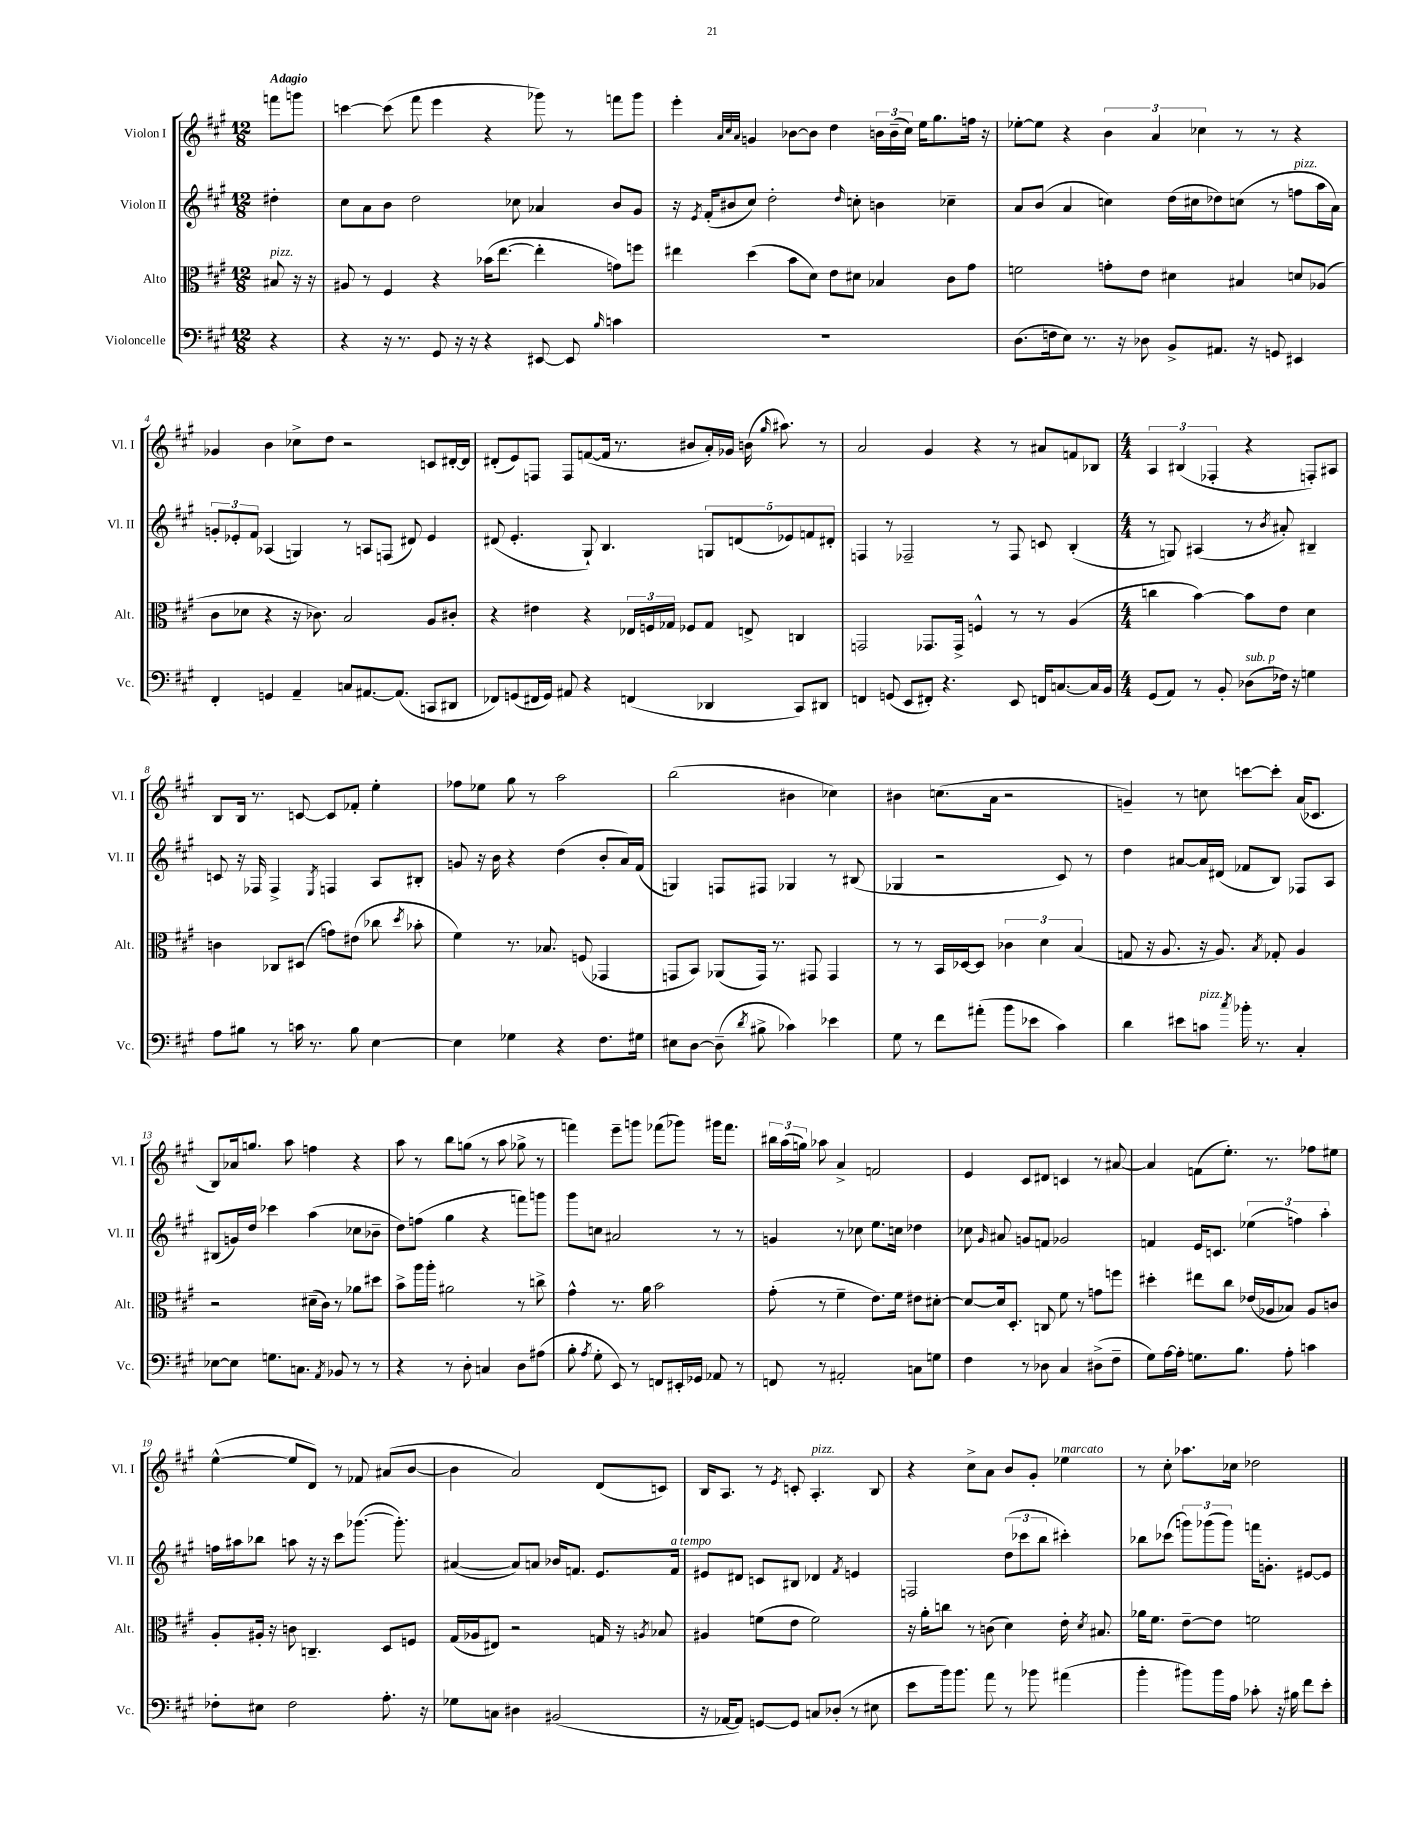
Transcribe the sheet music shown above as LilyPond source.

<<
\new StaffGroup <<
\new Staff = "s0" \with { instrumentName = "Violon I" shortInstrumentName = "Vl. I" } {
    \clef treble \key a \major \numericTimeSignature \time 12/8 \partial 4 \tempo "Adagio"
    \autoBeamOff f'''8[ g'''8] |
    c'''4~ c'''8( fis'''8 e'''4 r4 ges'''8) r8 f'''8[ ges'''8] |
    e'''4-. \grace { a'32[ cis''32 a'32] } g'4 bes'8[~ bes'8] d''4 \tuplet 3/2 { b'16[ b'16--( cis''16]) } e''16[ gis''8. f''16] r16 |
    ees''8[~-. ees''8] r4 \tuplet 3/2 { b'4 a'4 ces''4 } r8 r8 r4 |
    ges'4 b'4 ces''8[-> d''8] r2 c'8[ dis'16~-. dis'16] |
    dis'8[-.( e'8) f8] f8[ f'8~( f'16] r8. bis'8[ a'16-.) ges'16] b'16( \grace { gis''16 } ais''8.) r8 |
    a'2 gis'4 r4 r8 ais'8[ f'8 bes8] |
    \numericTimeSignature \time 4/4 \tuplet 3/2 { a4 bis4( fes4-. } r4 f8[-.) ais8] |
    b8[ b16] r8. c'8~ c'8[ fes'8]-. e''4-. |
    fes''8[ ees''8] gis''8 r8 a''2 |
    b''2( bis'4 ces''4) |
    bis'4 c''8.[( a'16] r2 |
    g'4--) r8 c''8 c'''8[~ c'''8]-. a'16[( ces'8.] |
    b8[) aes'16 g''8.] a''8 f''4 r4 |
    a''8 r8 b''8[ g''8]( r8 a''8 ges''8-> r8 |
    f'''4) e'''8[-- g'''8] fes'''8[( ges'''8]) gis'''16[ fes'''8.] |
    \tuplet 3/2 { bis''16[ a''16( g''16]) } aes''8 a'4-> f'2 |
    e'4 cis'8[ dis'8] c'4 r8 ais'8~ |
    ais'4 f'8[( e''8.]-.) r8. fes''8[ eis''8] |
    e''4~-^( e''8[ d'8]) r8 fes'8 ais'8[( b'8]~ |
    b'4 a'2) d'8[( c'8]) |
    b16[ a8.] r8 \acciaccatura { e'8 } c'8-. a4.-.^\markup { \italic "pizz." } b8 |
    r4 cis''8[-> a'8] b'8[ gis'8]-. ees''4^\markup { \italic "marcato" } |
    r8 cis''8-. aes''8.[ ces''16] des''2 \bar "|." |
}
\new Staff = "s1" \with { instrumentName = "Violon II" shortInstrumentName = "Vl. II" } {
    \clef treble \key a \major \numericTimeSignature \time 12/8 \partial 4
    \autoBeamOff dis''4-. |
    cis''8[ a'8 b'8] d''2 ces''8 aes'4 b'8[ gis'8] |
    r16 \acciaccatura { e'8 } fis'16[-.( bis'8 cis''8]) d''2-. \grace { d''16 } c''8-. b'4 ces''4-- |
    a'8[ b'8]( a'4 c''4) d''16[( cis''16 des''8) c''8]( r8 f''8[^\markup { \italic "pizz." } a''16 a'16]) |
    \tuplet 3/2 { g'8[-. ees'8-. fis'8] } aes4( g4) r8 a8[ f8]( dis'8) ees'4 |
    dis'8( e'4.-. gis8-!) b4. \tuplet 5/4 { g8[ d'8( ees'8) f'8 dis'8]-. } |
    f4 r8 fes2-- r8 fes8 c'8 b4-.( |
    \numericTimeSignature \time 4/4 r8 g8) ais4( r8 \acciaccatura { b'8 } ais'8-.) bis4-- |
    c'8 r16 fes16 fes4-> \acciaccatura { e8 } f4 a8[ bis8]-. |
    g'8 r16 b'16 r4 d''4( b'8[-. a'16) fis'16]( |
    g4) f8[ fis8] ges4 r8 bis8( |
    ges4 r2 cis'8) r8 |
    d''4 ais'8[~ ais'16 dis'16]( fes'8[ b8]) fes8[ a8] |
    bis8[( g'16) d''16] ces'''4 a''4( ces''8[ bes'8]-- |
    d''8[) f''8]( gis''4 r4 f'''8[) g'''8] |
    gis'''8[ c''8] ais'2 r8 r8 |
    g'4 r8 ces''8 e''8.[ c''16] des''4 |
    ces''8 \grace { gis'16 } ais'8 g'8[ f'8] ges'2 |
    f'4 e'16[ c'8.] \tuplet 3/2 { ees''4( f''4) a''4-. } |
    f''16[ ais''16 bes''8] a''8 r16 r16 cis'''8[ ges'''8.]~( ges'''8.-.) |
    ais'4~( ais'8[) a'8] bes'16[ f'8.] e'8.[ f'16]^\markup { \italic "a tempo" } |
    eis'8[ dis'8] c'8[ bis8] des'4 \acciaccatura { fis'8 } e'4 |
    f2 \tuplet 3/2 { d''8[( ces'''8 b''8] } cis'''4-.) |
    bes''8[ ces'''8]( \tuplet 3/2 { g'''8[) ges'''8( ges'''8]) } f'''16[ g'8.]-. eis'8[~ eis'8] \bar "|." |
}
\new Staff = "s2" \with { instrumentName = "Alto" shortInstrumentName = "Alt." } {
    \clef alto \key a \major \numericTimeSignature \time 12/8 \partial 4
    \autoBeamOff bis8^\markup { \italic "pizz." } r16 r16 |
    ais8 r8 fis4 r4 bes'16[( e''8.]~ e''4-. g'8[) f''8] |
    eis''4 d''4( b'8[ d'8]) e'8[ dis'8] bes4 cis'8[ gis'8] |
    f'2 g'8[-. e'8] dis'4 bis4 d'8[ aes8]( |
    cis'8[ des'8] r4 r16 ces'8.) b2 a8[ cis'8]-. |
    r4 eis'4 r4 \tuplet 3/2 { ees16[ f16 ges16] } fes8[ ges8] e8-> c4 |
    g,2 ges,8.[ ges,16]-> f4-^ r8 r8 a4( |
    \numericTimeSignature \time 4/4 c''4 b'4~) b'8[ e'8] d'4 |
    c'4 ces8[ dis8]( g'8[) eis'8]( ces''8 \acciaccatura { d''8 } bes'8-. |
    fis'4) r8. bes8. f8( ges,4 |
    g,8[ b,8]) aes,8[( g,16]) r8. gis,8 gis,4 |
    r8 r8 b,16[ des16~ des8] \tuplet 3/2 { ces'4 d'4 b4( } |
    g8 r16 a8. r16 a8.) \acciaccatura { b8 } ges8-. a4 |
    r2 dis'16[--( cis'16]) r8 aes'8[ dis''8] |
    b'8[-> a''16 a''16]-. ais'2 r8 c''8-> |
    gis'4-^ r8. a'16 b'2 |
    gis'8-.( r8 fis'4-- e'8.[) fis'16] eis'8[ dis'8]~-. |
    dis'8[~ dis'16 d8.]-. c8 fis'8 r8 g'8[ f''8] |
    dis''4-. eis''8[ cis''8] ees'16[( aes16 bes8]) aes8[ c'8] |
    a8[-. ais16]-. r16 c'8 c4.-- d8[ f8] |
    gis16[( aes16 eis8]) r2 g16 r16 \acciaccatura { a8 } bes8 |
    ais4 f'8[( e'8] f'2) |
    r16 a'16[-. c''8] r8 c'8( d'4) e'16-. \acciaccatura { d'8 } bis8. |
    aes'16[ fis'8.] e'8[~-- e'8] f'2 \bar "|." |
}
\new Staff = "s3" \with { instrumentName = "Violoncelle" shortInstrumentName = "Vc." } {
    \clef bass \key a \major \numericTimeSignature \time 12/8 \partial 4
    \autoBeamOff r4 |
    r4 r16 r8. gis,8 r16 r16 r4 eis,8~ eis,8 \grace { b16 } c'4 |
    R1. |
    d8.[( f16 e8]) r8. r16 des8 b,8[-> ais,8.] r16 g,8 eis,4 |
    fis,4-. g,4 a,4-- c8[ ais,8.~ ais,8.]( c,8[ dis,8] |
    fes,8[) g,8( fis,16 g,16]) ais,8 r4 f,4( des,4 cis,8[) dis,8] |
    f,4 g,8( e,8[ fis,8]-.) r4. e,8 f,16[ c8.~ c16 b,16] |
    \numericTimeSignature \time 4/4 gis,8[( a,8]) r8 b,8-. des8[^\markup { \italic "sub. p" }( fes16]) r16 g4 |
    a8[ bis8] r8 c'16 r8. bis8 e4~ |
    e4 ges4 r4 fis8.[ gis16] |
    eis8[ d8]~ d8--( \acciaccatura { d'8 } bis8-> ces'4) ees'4 |
    gis8 r8 fis'8[ ais'8]-.( b'8[ ees'8] cis'4) |
    d'4 eis'8[ c'8]^\markup { \italic "pizz." } \acciaccatura { cis''8 } bes'16-. r8. cis4-. |
    ees8[~ ees8] g8.[ c8.] \acciaccatura { a,8 } bes,8 r8 r8 |
    r4 r8 d8-. c4 d8[ ais8]( |
    b8-. \acciaccatura { a8 } gis8-. e,8) r8 f,8[ eis,16-. ges,16] aes,8 r8 |
    f,8 r8 ais,2-. c8[ g8] |
    fis4 r8 des8 cis4 dis8[->( fis8]-- |
    gis8[) a16~ a16]-. g8.[ b8.] a8-. c'4 |
    fes8[-. eis8] fes2 a8.-. r16 |
    ges8[ c8] dis4 bis,2( |
    r16 aes,16[~ aes,8]) g,8[~ g,8] c8[ des8]-.( r8 eis8 |
    e'8[ b'16) b'8.] a'8 r8 bes'8 ais'4( |
    b'4-. bis'8[) bis'16 a16] ces'8-. r16 bis16 fis'8[ e'8]-. \bar "|." |
}
>>
>>
